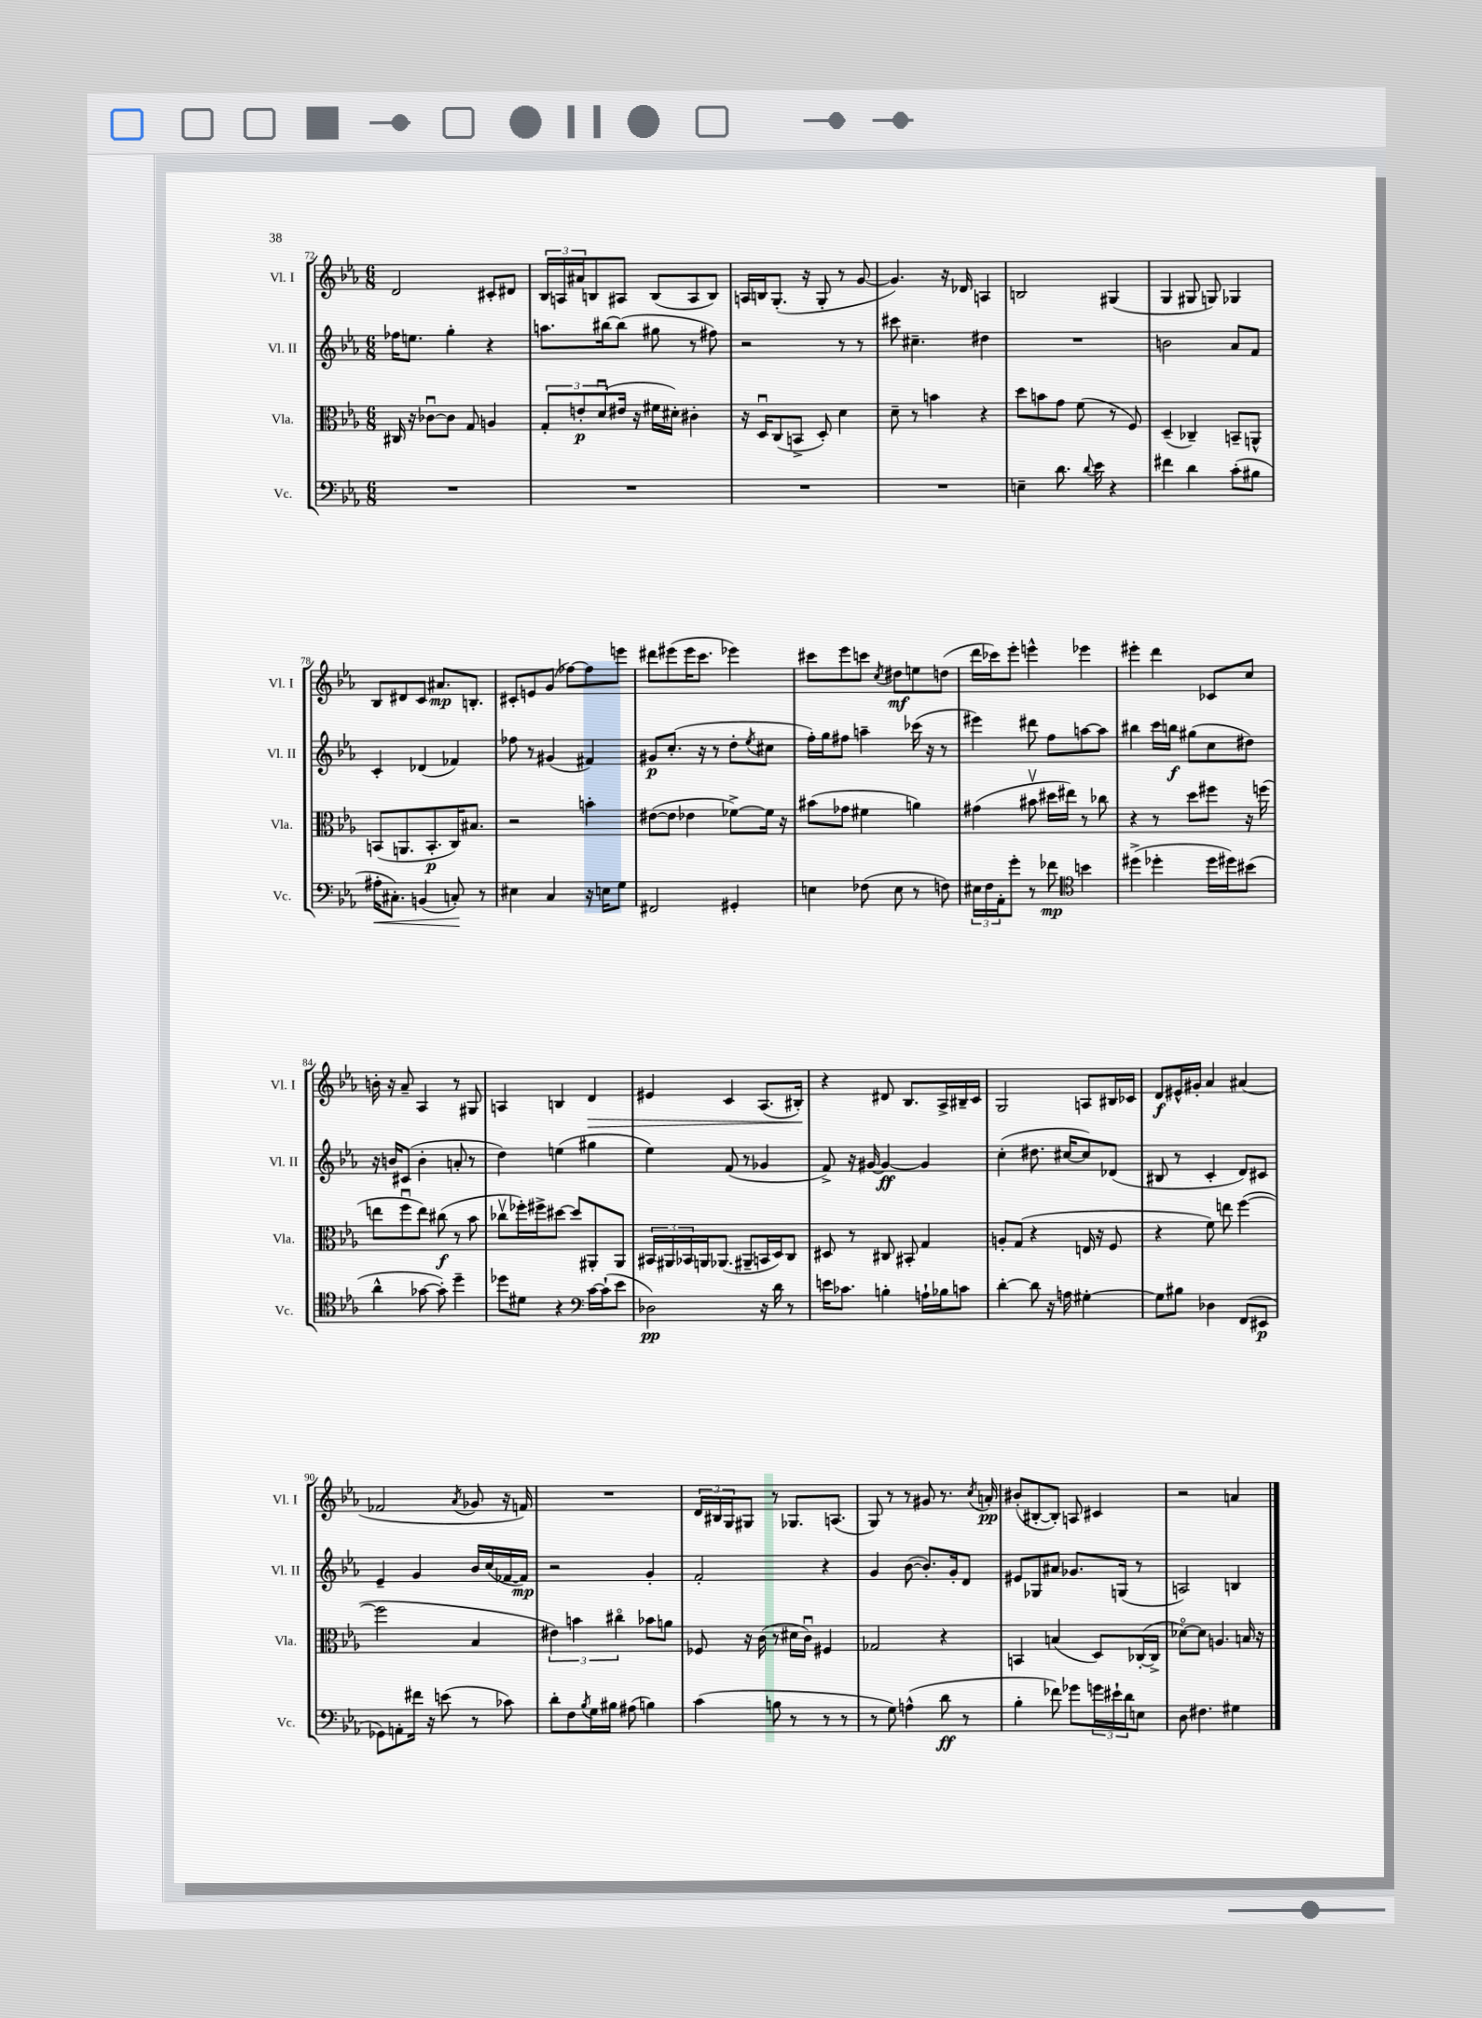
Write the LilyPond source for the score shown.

<<
\new StaffGroup <<
\new Staff = "s0" \with { instrumentName = "Vl. I" shortInstrumentName = "Vl. I" } {
    \clef treble \key ees \major \numericTimeSignature \time 6/8
    d'2 cis'8-. dis'8 |
    \tuplet 3/2 { bes16 a16 ais'16 } b8 ais8 b8( ais8 b8) |
    a16 b16 g8.-.( r16 g8-. r8 g'8~ |
    g'4.) r16 des'16 a4 |
    b2 gis4( |
    g4 gis8 g8) ges4 |
    bes8 dis'8 c'8 ais'8.\mp b8.-. |
    cis'8-. e'8 g'8( fes''8~) fes''8 e'''8 |
    dis'''8 eis'''8( eis'''16 c'''8. ees'''4) |
    cis'''8 ees'''8 c'''8 \acciaccatura { c''8 } dis''8\mf e''8 d''8( |
    d'''16 ces'''16) ees'''8-. e'''4-^ ees'''4 |
    eis'''4-. d'''4 ces'8 c''8 |
    b'16-. r16 aes'8-- aes4 r8 gis8 |
    a4 b4 d'4\> |
    eis'4 c'4 aes8.( bis16-.\!) |
    r4 dis'8 bes8. aes16-> bis16-- c'16 |
    g2 a8 bis16 ces'16 |
    d'8\f eis'16-^ gis'16-. aes'4 ais'4( |
    fes'2 \acciaccatura { aes'8 } ges'8 r16 f'16) |
    R2. |
    \tuplet 3/2 { d'16 bis16 g16 } gis8 r8 ges8. a8.( |
    g8) r8 r8 gis'8 r8. \acciaccatura { c''8 } a'16-.\pp |
    bis'8-.( bis8~-. bis8-.) a8 cis'4 |
    r2 a'4 \bar "|." |
}
\new Staff = "s1" \with { instrumentName = "Vl. II" shortInstrumentName = "Vl. II" } {
    \clef treble \key ees \major \numericTimeSignature \time 6/8
    fes''16 e''8. g''4-. r4 |
    a''8. bis''16~ bis''8( gis''8 r8 fis''8) |
    r2 r8 r8 |
    cis'''8 cis''4.-- dis''4 |
    R2. |
    b'2 aes'8 f'8 |
    c'4-. des'4( fes'4) |
    fes''8 r8 gis'4( fis'4) |
    gis'8\p c''8.-.( r16 r8 d''8-. \acciaccatura { ees''8 } cis''8 |
    f''16-.) g''16 fis''8 a''4-- ces'''16( r16 r8 |
    eis'''4) dis'''8 f''8 a''8~ a''8 |
    bis''4 c'''16 b''16\f gis''8( c''8 dis''8) |
    r16 b'16 cis'8( b'4-. a'8-. r8 |
    d''4) e''4( gis''4 |
    ees''4) f'8( r8 ges'4 |
    f'8->) r16 gis'16~ gis'4~\ff gis'4 |
    c''4-.( dis''8. cis''16~ cis''8) des'8( |
    bis8 r8 c'4-. d'8) cis'8 |
    ees'4-- g'4 bes'16 c''16( fes'16~ fes'16\mp) |
    r2 g'4-. |
    f'2-. r4 |
    g'4 bes'8~( bes'8.-.) g'16-. d'8 |
    eis'8 ges8 ais'8 ges'8. g16( r8 |
    a2) b4 \bar "|." |
}
\new Staff = "s2" \with { instrumentName = "Vla." shortInstrumentName = "Vla." } {
    \clef alto \key ees \major \numericTimeSignature \time 6/8
    cis16 r16 ces'8~\downbow ces'8 g8 a4 |
    \tuplet 3/2 { g8-. e'8-.\p d'8\downbow( } eis'16 r16 fis'16 dis'16-.) cis'4-. |
    r16 d16\downbow c8( b,8-> d8-.) d'4 |
    d'8-- r8 b'4 r4 |
    d''8 b'8 g'8 f'8( r8 f8) |
    d4--( ces4--) b,8-- a,8-^ |
    b,8( a,8. b,8.-.\p c16) bis8. |
    r2 b'4-. |
    eis'8~( eis'8 ees'4 fes'8~->) fes'16 r16 |
    bis'8( ges'8 fis'4 a'4) |
    gis'4( bis'8\upbow dis''16 eis''16) r8 ces''8 |
    r4 r8 d''8 fis''8 r16 f''16( |
    e''8 f''8\downbow e''8) cis''8\f( r8 bes'8 |
    ces''8\upbow fes''16-.) fis''16-> dis''8~ dis''8 ais,8-. ais,8 |
    \tuplet 3/2 { bis,16 ais,16 bes,16 } a,16 aes,8.( ais,8-- b,16 d16) c8 |
    dis8 r8 cis8 bis,8-. g4 |
    a8-. g8( r4 e16 r16 f8 |
    r4 f'8) e''8 f''4~( |
    f''2 bes4 |
    \tuplet 3/2 { eis'4) b'4 cis''4\flageolet } bes'8 a'8 |
    fes8 r16 c'16( r8 dis'16 c'16\downbow) fis4 |
    ges2 r4 |
    b,4 b4( d8) ces16~-.( ces16-> |
    des'8~\flageolet) des'8 a4. b16 r16 \bar "|." |
}
\new Staff = "s3" \with { instrumentName = "Vc." shortInstrumentName = "Vc." } {
    \clef bass \key ees \major \numericTimeSignature \time 6/8
    R2. |
    R2. |
    R2. |
    R2. |
    e4-- d'8. \appoggiatura { d'8 } ees'16 r4 |
    fis'4 d'4 c'8-.( bis8 |
    ais16-.\< cis8.-.) b,4( c8-.\!) r8 |
    eis4 c4 r16 e16 g8 |
    fis,2 gis,4-. |
    e4 fes8( e8 r8 f8) |
    \tuplet 3/2 { eis16 f16 aes,16-. } g'8-. r8 fes'8\mp \clef tenor b'4 |
    dis''4->( des''4-. des''16 dis''16) bis'8( |
    aes'4-^ ges'8~ ges'8-.) d''4-- |
    des''8 dis'8 r4 \clef bass c'16~ c'16-!( ees'8 |
    des2\pp) r16 d'16 r8 |
    e'16 ces'8. b4-. a16-! bes16 c'8 |
    d'4~-. d'8 r16 a16 gis4~-. |
    gis8 bis8 des4 f,8( eis,8\p |
    ges,8) a,8-. fis'16 r16 e'8( r8 ces'8) |
    d'8-. f8 \acciaccatura { bes8 } g16 bis16 ais8( b4) |
    c'4( b8 r8 r8 r8 |
    r8 g8) a4-^( d'8\ff r8 |
    bes4-. fes'8) ges'8 \tuplet 3/2 { g'16 eis'16-! d'16 } e8 |
    d8 fis4. gis4 \bar "|." |
}
>>
>>
\layout { \context { \Score currentBarNumber = #72 } }
